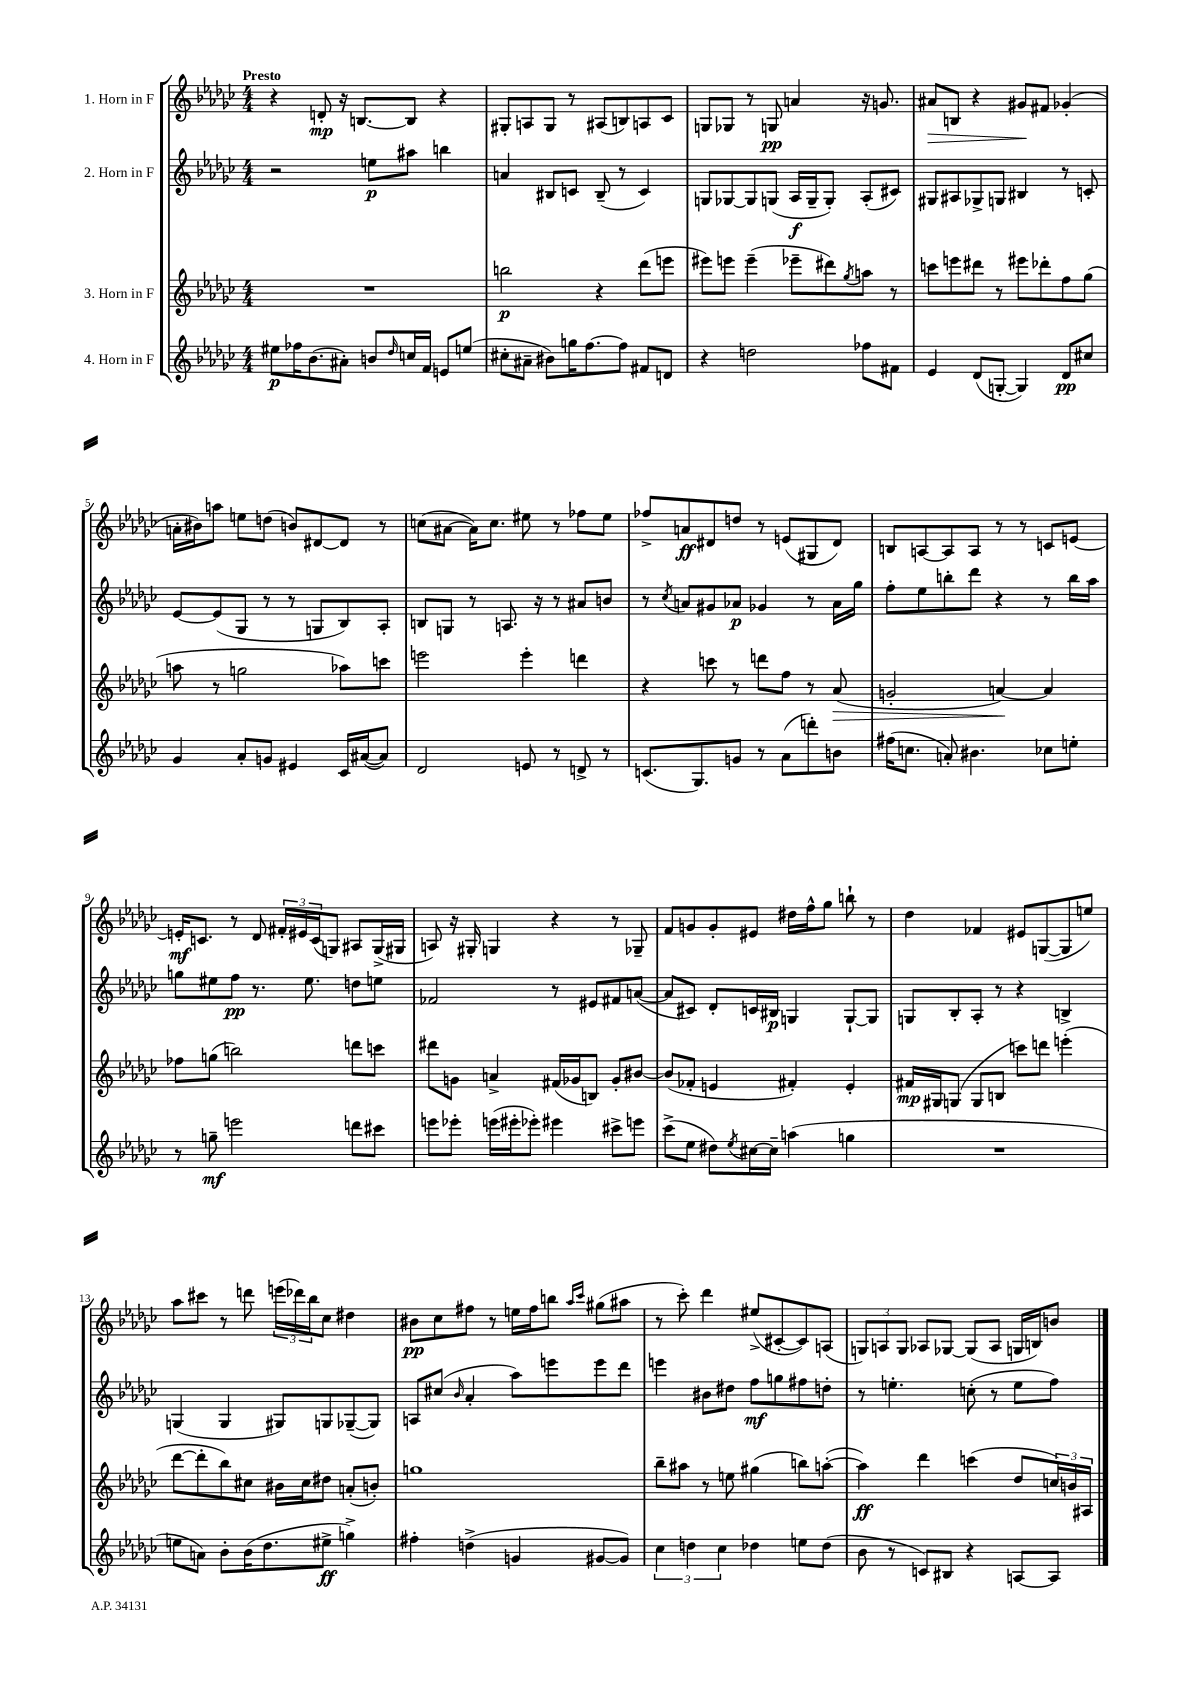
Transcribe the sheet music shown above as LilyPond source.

<<
\new StaffGroup <<
\new Staff = "s0" \with { instrumentName = "1. Horn in F" } {
    \clef treble \key ges \major \numericTimeSignature \time 4/4 \tempo "Presto"
    r4 d'8-.\mp r16 b8.~ b8 r4 |
    gis8-. a8 gis8 r8 ais8( b8) a8 ces'8 |
    g8 ges8 r8 g8\pp a'4 r16 g'8. |
    ais'8\> b8 r4 gis'8\! fis'8 ges'4-.( |
    a'16-. bis'16) a''8 e''8 d''8( b'8) dis'8~ dis'8 r8 |
    c''8( ais'8~ ais'16) c''8. eis''8 r8 fes''8 eis''8 |
    fes''8-> a'8\ff dis'8 d''8 r8 e'8( gis8 dis'8) |
    b8 a8~ a8 a8 r8 r8 c'8 e'8~ |
    e'16-.\mf c'8. r8 des'8 \tuplet 3/2 { fis'16-. eis'16 c'16( } g8) ais8 g16->( gis16 |
    a8) r16 gis16-. g4 r4 r8 ges8-- |
    f'8 g'8 g'8-. eis'8 dis''16 f''16-^ ges''8 b''8-! r8 |
    des''4 fes'4 eis'8 g8~( g8 e''8) |
    aes''8 cis'''8 r8 d'''8 \tuplet 3/2 { e'''16( des'''16) bes''16 } ces''8 dis''4 |
    bis'8\pp ces''8 fis''8 r8 e''16 fis''16 b''8 \grace { aes''16 ces'''16 } gis''8( ais''8 |
    r8 ces'''8-.) des'''4 eis''8->( cis'8~-. cis'8) a8( |
    \tuplet 3/2 { g8) a8 g8 } aes8 ges8~ ges8( aes8 g16 b16) b'8 \bar "|." |
}
\new Staff = "s1" \with { instrumentName = "2. Horn in F" } {
    \clef treble \key ges \major \numericTimeSignature \time 4/4
    r2 e''8\p ais''8 b''4 |
    a'4 bis8 c'8 bis8--( r8 c'4) |
    g8 ges8~ ges8 g8( aes16\f g16-- g8-.) aes8-.( cis'8) |
    gis8 ais8 ges8-> g8 bis4 r8 c'8-. |
    ees'8~ ees'8( ges8 r8 r8 g8 bes8) aes8-. |
    b8 g8 r8 a8. r16 r8 ais'8 b'8 |
    r8 \acciaccatura { ces''8 } a'8 gis'8 aes'8\p ges'4 r8 aes'16 ges''16 |
    f''8-. ees''8 b''8-. des'''8 r4 r8 b''16 aes''16 |
    g''8 eis''8 f''8\pp r8. eis''8. d''8 e''8 |
    fes'2 r8 eis'8 fis'8 a'8~( |
    a'8 cis'8) des'8-. c'16 bis16\p g4 g8~-! g8 |
    g8 bes8-. aes8-. r8 r4 b4-> |
    g4( g4 gis8) g8 ges8~--( ges8) |
    a8 cis''8( \grace { bes'16 } aes'4-. aes''8) e'''8 e'''8 des'''8 |
    e'''4 bis'8 dis''8 f''8\mf g''8 fis''8 d''8-. |
    r8 e''4.-. c''8-.( r8 e''8 f''8) \bar "|." |
}
\new Staff = "s2" \with { instrumentName = "3. Horn in F" } {
    \clef treble \key ges \major \numericTimeSignature \time 4/4
    R1 |
    b''2\p r4 des'''8( e'''8 |
    eis'''8) e'''8 e'''4--( ees'''8-- dis'''8) \acciaccatura { ges''8 } a''8 r8 |
    c'''8 e'''8 dis'''8 r8 eis'''8 des'''8-. f''8 ges''8( |
    a''8 r8 g''2 aes''8) c'''8 |
    e'''2 e'''4-. d'''4 |
    r4 c'''8 r8 d'''8 f''8 r8 aes'8\>( |
    g'2-. a'4~\!) a'4 |
    fes''8 g''8( b''2) d'''8 c'''8 |
    dis'''8 g'8 a'4-> fis'16( ges'16 b8) ges'8-. bis'8~ |
    bis'8( fes'8-. e'4 fis'4-.) e'4-. |
    fis'16\mp gis16 g8( g8 b8 c'''8) d'''8 e'''4-.( |
    des'''8~ des'''8-. bes''8) cis''8 bis'16 cis''16 dis''8 a'8-.( b'8-.) |
    g''1 |
    bes''8-- ais''8 r8 e''8 gis''4( b''8) a''8~-.( |
    a''4\ff) des'''4 c'''4( des''8 \tuplet 3/2 { c''16) b'16 ais16 } \bar "|." |
}
\new Staff = "s3" \with { instrumentName = "4. Horn in F" } {
    \clef treble \key ges \major \numericTimeSignature \time 4/4
    eis''8\p fes''16 bes'8.( ais'8-.) b'8 \grace { des''16 } c''16 f'16 e'8 e''8( |
    cis''8-. ais'8-- bis'8) g''16 f''8.~ f''8 fis'8 d'8 |
    r4 d''2 fes''8 fis'8 |
    ees'4 des'8( g8~-. g4) des'8\pp cis''8 |
    ges'4 aes'8-. g'8 eis'4 ces'16 ais'16~( ais'8) |
    des'2 e'8 r8 d'8-> r8 |
    c'8.( ges8.) g'8 r8 aes'8( d'''8-.) b'8 |
    fis''16( c''8. a'8-.) bis'4. ces''8 e''8-. |
    r8 g''8--\mf e'''2 d'''8 cis'''8 |
    e'''8 ees'''8-. e'''16( eis'''16-. ees'''8-.) eis'''4 cis'''8-> e'''8 |
    ces'''8->( ees''8 dis''8) \acciaccatura { ees''8 } cis''16~ cis''16-- a''4( g''4 |
    R1 |
    e''8 a'8) bes'8-. bes'16( des''8. eis''8->\ff g''4->) |
    fis''4-. d''4->( g'4 gis'8~ gis'8) |
    \tuplet 3/2 { ces''4 d''4 ces''4 } des''4 e''8 des''8( |
    bes'8 r8 c'8) bis8 r4 a8~ a8 \bar "|." |
}
>>
>>
